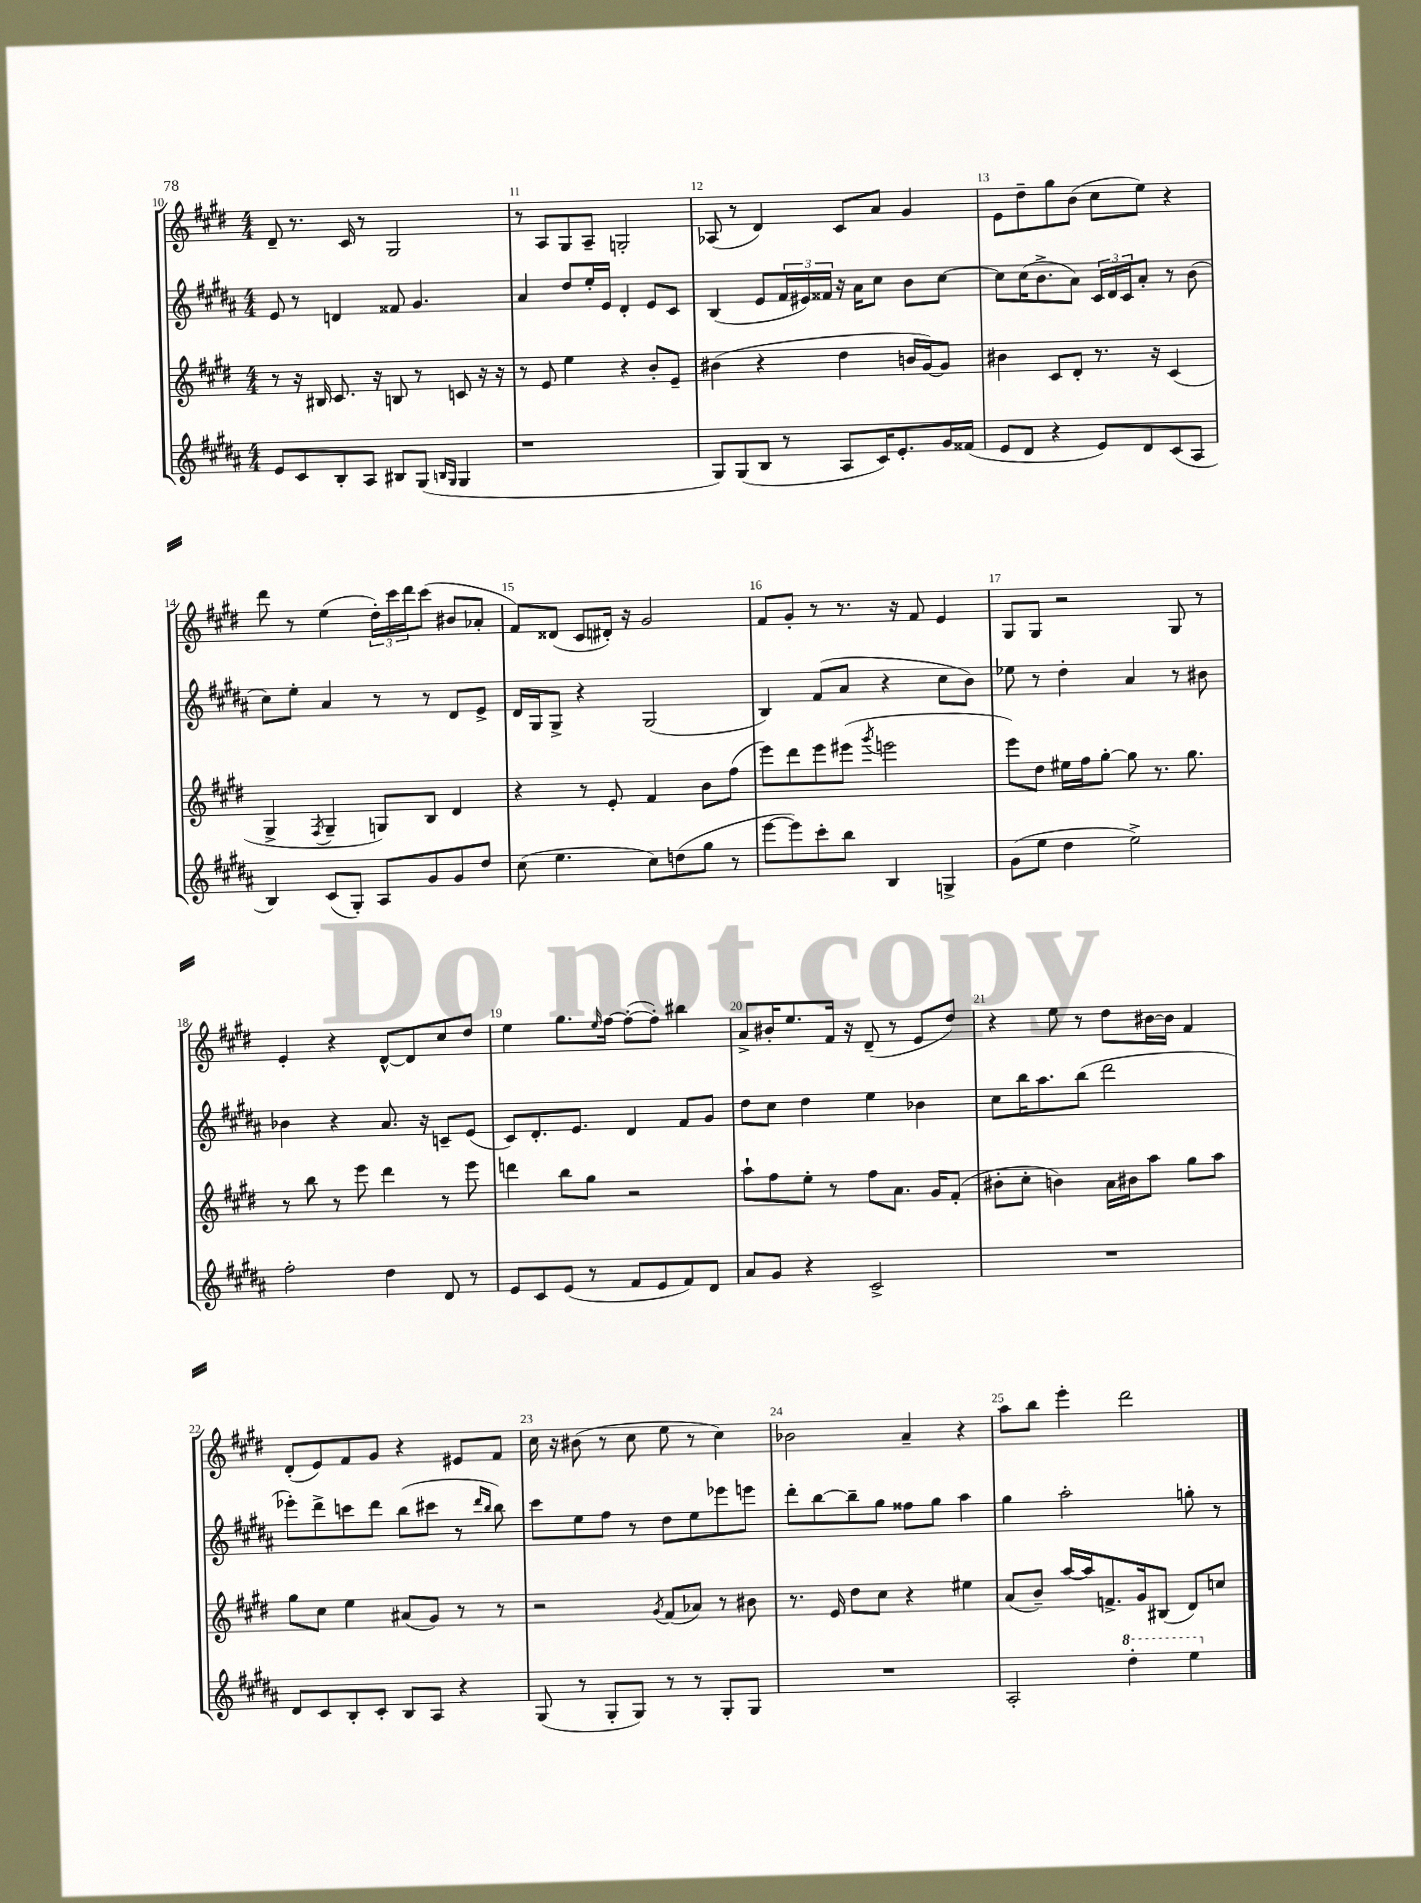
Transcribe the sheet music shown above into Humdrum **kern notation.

**kern	**kern	**kern	**kern
*staff4	*staff3	*staff2	*staff1
*clefG2	*clefG2	*clefG2	*clefG2
*k[f#c#g#d#a#]	*k[f#c#g#d#]	*k[f#c#g#d#a#]	*k[f#c#g#d#]
*M4/4	*M4/4	*M4/4	*M4/4
8e	8r	8e	8d#~
8c#	16r	8r	8.r
.	16B#	.	.
8B'	8.c#	4d	.
.	.	.	16c#
8A#	.	.	8r
.	16r	.	.
8B#	8B	8f##	2G#
(8G#	8r	4.g#	.
16qqB	.	.	.
16qqG#	.	.	.
4G#	8c	.	.
.	16r	.	.
.	16r	.	.
=	=	=	=
1r	8r	4a#	8r
.	8e	.	8A
.	4ee	8dd#	8G#
.	.	16ee'	8A~
.	.	16e	.
.	4r	4d#'	2G'
.	8b'	8e	.
.	8e~	8c#	.
=	=	=	=
8G#)	(4b#	(4B	(8A-
(8G#	.	.	8r
8B	4r	8e	4d#)
8r	.	24f#	.
.	.	24e#)	.
.	.	24f##	.
8A#	4dd#	16r	8c#
.	.	16a#	.
16c#)	.	8cc#	8a
8.e'	.	.	.
.	16b	8b	4g#
.	[16g#)	.	.
16g#	8g#]	[8cc#	.
(16f##	.	.	.
=	=	=	=
8e	4b#	8cc#]	8e
8d#	.	(16cc#	8dd#~
.	.	8.b^	.
4r	8c#	.	8gg#
.	8d#'	8a#)	(8b
8e)	8.r	24c#	8cc#
.	.	24d#	.
.	.	24c#	.
8d#	.	8a#'	8ee)
.	16r	.	.
(8c#	(4c#	8r	4r
8A#	.	(8b	.
=	=	=	=
4B)	4G#^	8cc#)	8ddd#
.	.	8ee'	8r
.	8qF#	.	.
(8c#	4G#~	4a#	(4ee
8G#')	.	.	.
8A#	8G)	8r	24dd#')
.	.	.	24ccc#
.	.	.	24ddd#
8g#	8B	8r	(8ccc#
8g#	4d#	8d#	8b#
8dd#	.	8e^	8a-'
=	=	=	=
(8cc#	4r	16d#	8f#)
.	.	16G#	.
4.ee	.	8G#^	(8d##
.	8r	4r	8c#
.	8e'	.	16d#')
.	.	.	16r
8cc#)	4f#	(2G#	2g#
(8dd	.	.	.
8gg#	8b	.	.
8r	(8ff#	.	.
=	=	=	=
[8eee	8eee)	4B)	8f#
8eee])	8ddd#	.	8g#'
8ccc#'	8eee	(8f#	8r
8bb	(8eee#	8a#	8.r
.	8qggg#	.	.
4B	2eee	4r	.
.	.	.	16r
.	.	.	8f#
4G^	.	8cc#	4e
.	.	8b)	.
=	=	=	=
(8g#	8eee)	8ee-	8G#
8ee	8dd#	8r	8G#
4dd#	16ee#	4dd#'	2r
.	16ff#	.	.
.	[8gg#'	.	.
2ee^)	8gg#]	4a#	.
.	8.r	.	.
.	.	8r	8G#
.	8.gg#	.	.
.	.	8b#	8r
=	=	=	=
2ff#'	8r	4b-	4e'
.	8bb	.	.
.	8r	4r	4r
.	8eee	.	.
4dd#	4ddd#	8.a#	[8d#^^
.	.	.	8d#]
.	.	16r	.
8d#	8r	8c~	8cc#
8r	8eee	(8e	8dd#
=	=	=	=
8e	4ddd	8c#)	4ee
8c#	.	8.d#'	.
(8e	8bb	.	8.gg#
.	.	8.e	.
8r	8gg#	.	.
.	.	.	16qqee
.	.	.	[16ff#
8f#	2r	4d#	(8ff#'_
8e	.	.	8ff#'])
8f#)	.	8f#	4bb#
8d#	.	8g#	.
=	=	=	=
8a#	8aa`	8dd#	8a^
8g#	8ff#	8cc#	16b#'
.	.	.	8.ee
4r	8ee'	4dd#	.
.	8r	.	16f#
.	.	.	16r
2c#^	8ff#	4ee	(8d#~
.	8.a	.	8r
.	.	4b-	8e
.	16g#	.	.
.	(8f#'	.	8dd#)
=	=	=	=
1r	8b#'	8cc#	4r
.	8cc#'	16bb	.
.	.	8.aa#	.
.	4b)	.	8ee
.	.	(8bb	8r
.	16a	2ddd#	8dd#
.	16b#	.	.
.	8aa	.	[16b#
.	.	.	16b#]
.	8gg#	.	4f#
.	8aa	.	.
=	=	=	=
8d#	8gg#	8eee-')	(8d#'
8c#	8cc#	8ddd#^	8e)
8B'	4ee	8ccc	8f#
8c#'	.	8ddd#	8g#
8B	(8a#	(8bb	4r
8A#	8g#)	8ccc#	.
4r	8r	8r	8e#
.	.	16qqddd#	.
.	.	16qqbb	.
.	8r	8bb)	8f#
=	=	=	=
(8G#	2r	8ccc#	16cc#
.	.	.	16r
8r	.	8ee	(8b#
8G#'	.	8ff#	8r
8G#)	.	8r	8cc#
.	8qg#	.	.
8r	(8f#	8dd#	8ee
8r	8a-)	8ee	8r
8G#'	8r	8eee-	4cc#)
8G#	8b#	8eee	.
=	=	=	=
1r	8.r	8ddd#'	2b-
.	.	[8bb	.
.	16e	.	.
.	8dd#	8bb~]	.
.	8cc#	8gg#	.
.	4r	8ff##	4a~
.	.	8gg#	.
.	4ee#	4aa#	4r
=	=	=	=
2A#'	(8a	4gg#	8aa
.	8b~)	.	8bb
.	[16aa	2aa#'	4eee'
.	16aa]	.	.
.	8.f^	.	.
4ddd#'	.	.	2ddd#
.	16g#	.	.
.	(8B#	.	.
4eee	8d#)	8gg'	.
.	8cc	8r	.
==	==	==	==
*-	*-	*-	*-
